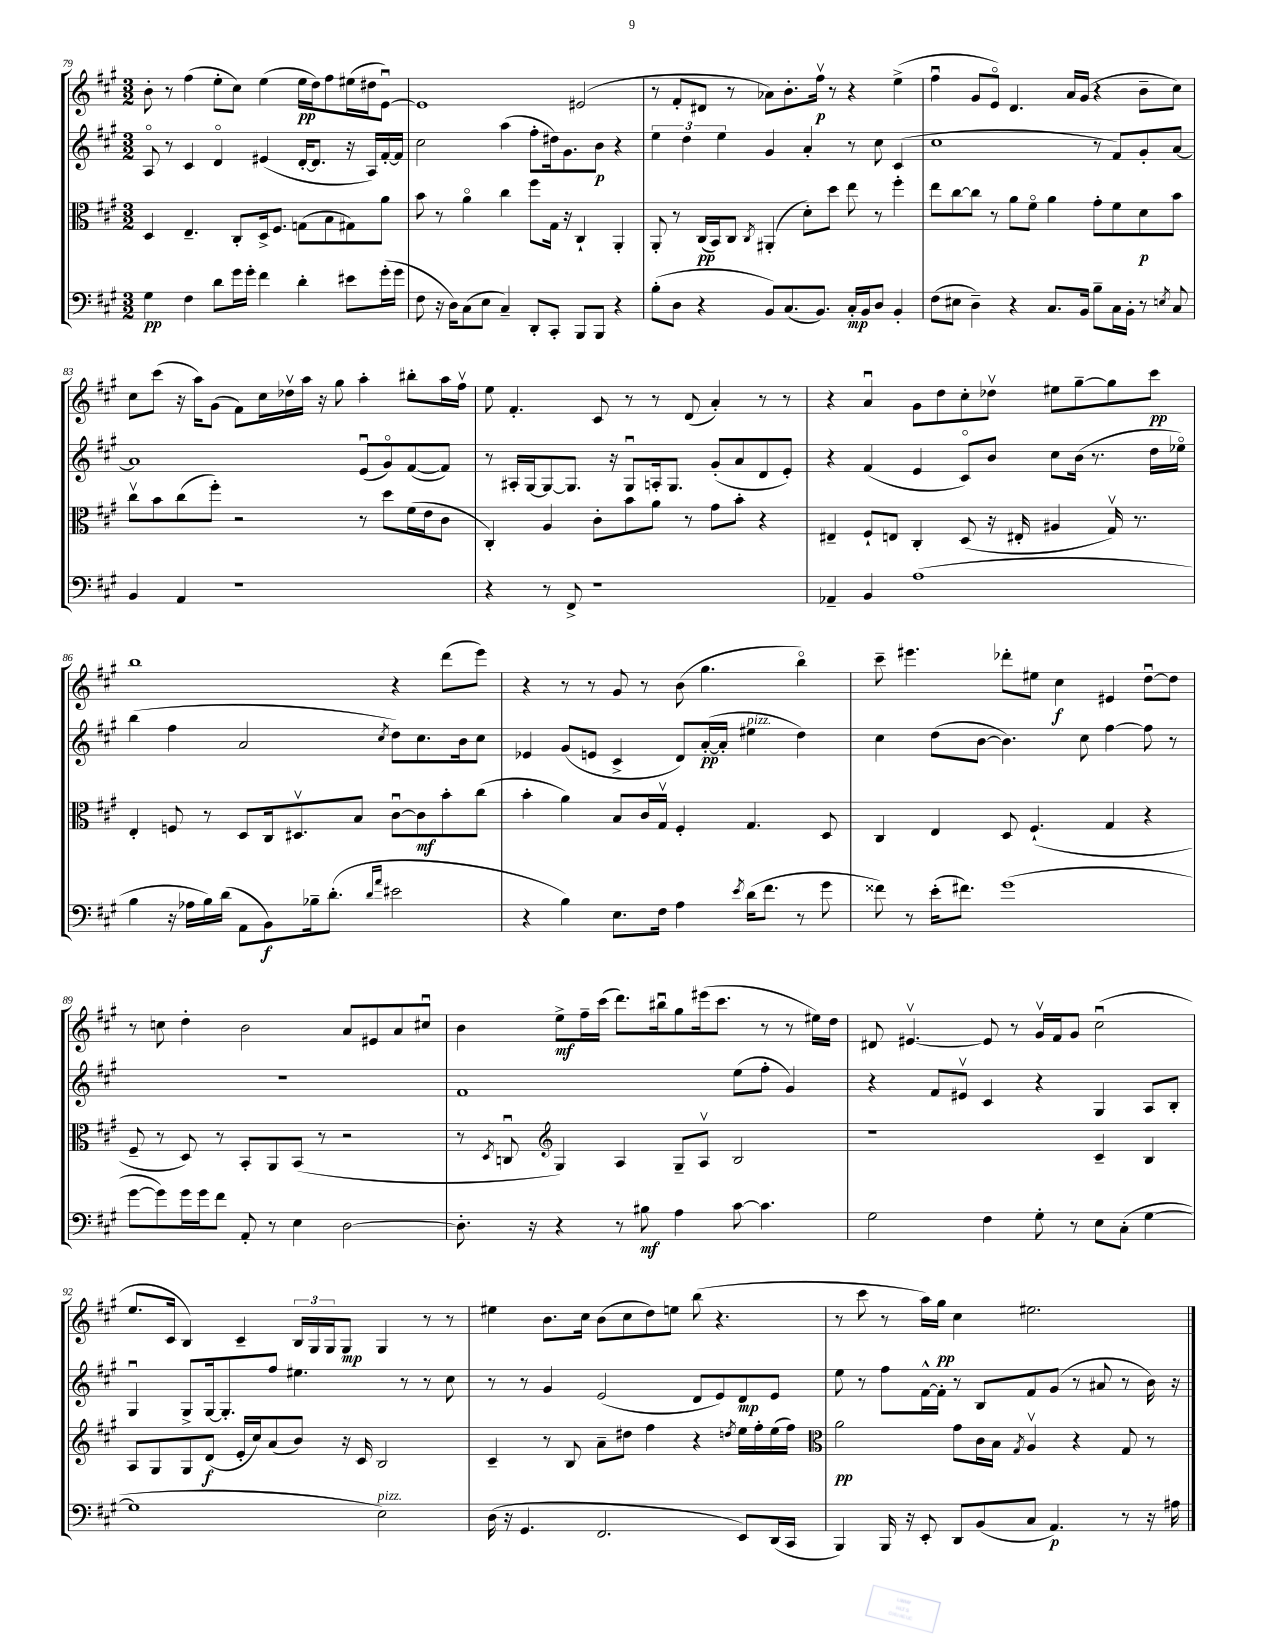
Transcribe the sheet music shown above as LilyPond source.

<<
\new StaffGroup <<
\new Staff = "s0" {
    \clef treble \key a \major \numericTimeSignature \time 3/2
    b'8-. r8 fis''4( e''8-. cis''8) e''4( e''16\pp d''16) fis''8 eis''16( dis''16 e'8~\downbow) |
    e'1 eis'2( |
    r8 fis'8-. dis'8 r8 aes'8) b'8.-. fis''16\upbow\p r8 r4 e''4->( |
    fis''4\downbow gis'8 e'8\flageolet) d'4. a'16 gis'16( r4 b'8-- cis''8) |
    cis''8 cis'''8( r16 a''16) gis'8( fis'8) cis''16 des''16\upbow a''16 r16 gis''8 a''4-. bis''8-. a''16 fis''16\upbow |
    e''8 fis'4.-. cis'8 r8 r8 d'8( a'4-.) r8 r8 |
    r4 a'4\downbow gis'8 d''8 cis''8-. des''8\upbow eis''8 gis''8~-- gis''8 cis'''8\pp |
    b''1 r4 d'''8( e'''8) |
    r4 r8 r8 gis'8 r8 b'8( gis''4. b''4\flageolet) |
    cis'''8-- eis'''4. des'''8-. eis''8 cis''4\f eis'4 d''8~\downbow d''8 |
    r8 c''8 d''4-. b'2 a'8 eis'8 a'8 cis''8\downbow |
    b'4 e''8->\mf fis''16-- cis'''16( d'''8.) bis''16\downbow gis''8 eis'''16( cis'''8. r8 r8 eis''16) d''16 |
    dis'8 eis'4.~\upbow eis'8 r8 gis'16\upbow fis'16 gis'8 cis''2\downbow( |
    e''8. cis'16 b4) cis'4-- \tuplet 3/2 { b16 gis16 gis16 } gis8\mp gis4 r8 r8 |
    eis''4 b'8. cis''16 b'8( cis''8 d''8) e''8 b''8( r4. |
    r8 cis'''8 r8 a''16) gis''16\pp cis''4 eis''2. \bar "|." |
}
\new Staff = "s1" {
    \clef treble \key a \major \numericTimeSignature \time 3/2
    a8\flageolet r8 cis'4 d'4\flageolet eis'4( d'16~-. d'8. r16 a16) fis'16~-. fis'16 |
    cis''2 a''4( fis''8-. dis''16) gis'8. b'8\p r4 |
    \tuplet 3/2 { e''4 d''4 e''4 } gis'4 a'4-. r8 cis''8 cis'4( |
    cis''1 r8 fis'8) gis'8-. a'8~ |
    a'1 e'8\downbow( gis'8\flageolet) fis'8~( fis'8) |
    r8 ais16-. gis16~ gis8~ gis8. r16 gis8\downbow a16-. gis8. gis'8-.( a'8 d'8 e'8-.) |
    r4 fis'4( e'4 cis'8\flageolet) b'8 cis''8 b'16( r8. d''16 ees''16\flageolet) |
    b''4( fis''4 a'2 \acciaccatura { cis''8 } d''8) cis''8. b'16 cis''8 |
    ees'4 gis'8( e'8 cis'4-> d'8) a'16~-.\pp( a'16-. eis''4^\markup { \italic "pizz." } d''4) |
    cis''4 d''8( b'8~ b'4.) cis''8 fis''4~ fis''8 r8 |
    R1. |
    fis'1 e''8( fis''8-. gis'4) |
    r4 fis'8 eis'8\upbow cis'4 r4 gis4 a8 b8-. |
    gis4\downbow gis8-> gis16~ gis8.-. fis''8 eis''4. r8 r8 cis''8 |
    r8 r8 gis'4 e'2( d'8 e'8) d'8\mp e'8 |
    e''8 r8 fis''8 fis'16~-^ fis'16-. r8 b8 fis'8 gis'8( r8 ais'8 r8 b'16) r16 \bar "|." |
}
\new Staff = "s2" {
    \clef alto \key a \major \numericTimeSignature \time 3/2
    d4 e4.-- cis8-. d16-> fis8. g8( b8 gis8) a'8 |
    b'8 r8 a'4\flageolet cis''4 fis''8 gis16 r16 cis4-! a,4-. |
    a,8-. r8 cis16\pp( b,16) cis8 \acciaccatura { cis8 } ais,4-.( d'8-.) d''8 e''8 r8 fis''4-. |
    e''8 cis''8~ cis''8 r8 a'8 fis'8\flageolet a'4 gis'8-. fis'8 d'8\p b'8 |
    cis''8\upbow b'8 cis''8( fis''8-.) r2 r8 d''8 fis'16( e'16 cis'8 |
    cis4-.) a4 cis'8-. b'8 a'8 r8 gis'8 b'8-. r4 |
    eis4-- fis8-! e8 cis4-. d8( r16 eis16-. ais4 gis16\upbow) r8. |
    e4-. f8 r8 d8 cis16 dis8.\upbow b8 cis'8~\downbow cis'8\mf b'8-. cis''8( |
    b'4-. a'4) b8 cis'16 gis16\upbow fis4-. gis4. d8 |
    cis4 e4 d8 fis4.-!( gis4 r4 |
    fis8-- r8 d8) r8 b,8-. a,8 b,8( r8 r2 |
    r8 \acciaccatura { d8 } c8\downbow \clef treble gis4) a4 gis8-- a8\upbow b2 |
    r1 cis'4-- b4 |
    a8 gis8 gis8 d'8\f( e'16-. cis''16) a'8( b'8) r16 cis'16 b2 |
    cis'4-- r8 b8 a'8-- dis''8 fis''4 r4 \acciaccatura { d''8 } e''16 fis''16-. e''16( fis''16) |
    \clef alto a'2\pp gis'8 cis'16 b16 \acciaccatura { gis8 } a4\upbow r4 gis8 r8 \bar "|." |
}
\new Staff = "s3" {
    \clef bass \key a \major \numericTimeSignature \time 3/2
    gis4\pp fis4 d'8 gis'16 gis'16-. fis'4 d'4-. eis'8 gis'16-.( gis'16 |
    fis8 r16 d16) cis8( e8 cis4--) d,8-. cis,8-. b,,8 b,,8 r4 |
    b8-.( d8 r4 b,8) cis8.( b,8.) cis16-.\mp b,16 d8 b,4-. |
    fis8( eis8 d4--) r4 cis8. b,16 b8-- cis16 b,16-. r8 \acciaccatura { e8 } cis8 |
    b,4 a,4 r1 |
    r4 r8 fis,8-> r1 |
    aes,4-- b,4 a1( |
    b4 r16 aes16 b16) d'16( a,8 b,8\f) bes16-- d'8.-.( \grace { d'16 a'16 } eis'2 |
    r4 b4) e8. fis16 a4 \acciaccatura { e'8 } d'16( fis'8. r8 gis'8 |
    fisis'8) r8 e'16-.( fis'8.) gis'1( |
    gis'8~ gis'8) gis'16 gis'16 fis'8 a,8-. r8 e4 d2~ |
    d8.-. r16 r4 r8 bis8\mf a4 cis'8~ cis'4. |
    gis2 fis4 gis8-. r8 e8 cis8-.( gis4~ |
    gis1 e2^\markup { \italic "pizz." }) |
    d16( r16 gis,4. fis,2. e,8) d,16( cis,16 |
    b,,4) b,,16 r16 e,8-. d,8 b,8( cis8 a,4.\p) r8 r16 ais16 \bar "|." |
}
>>
>>
\layout { \context { \Score currentBarNumber = #79 } }
